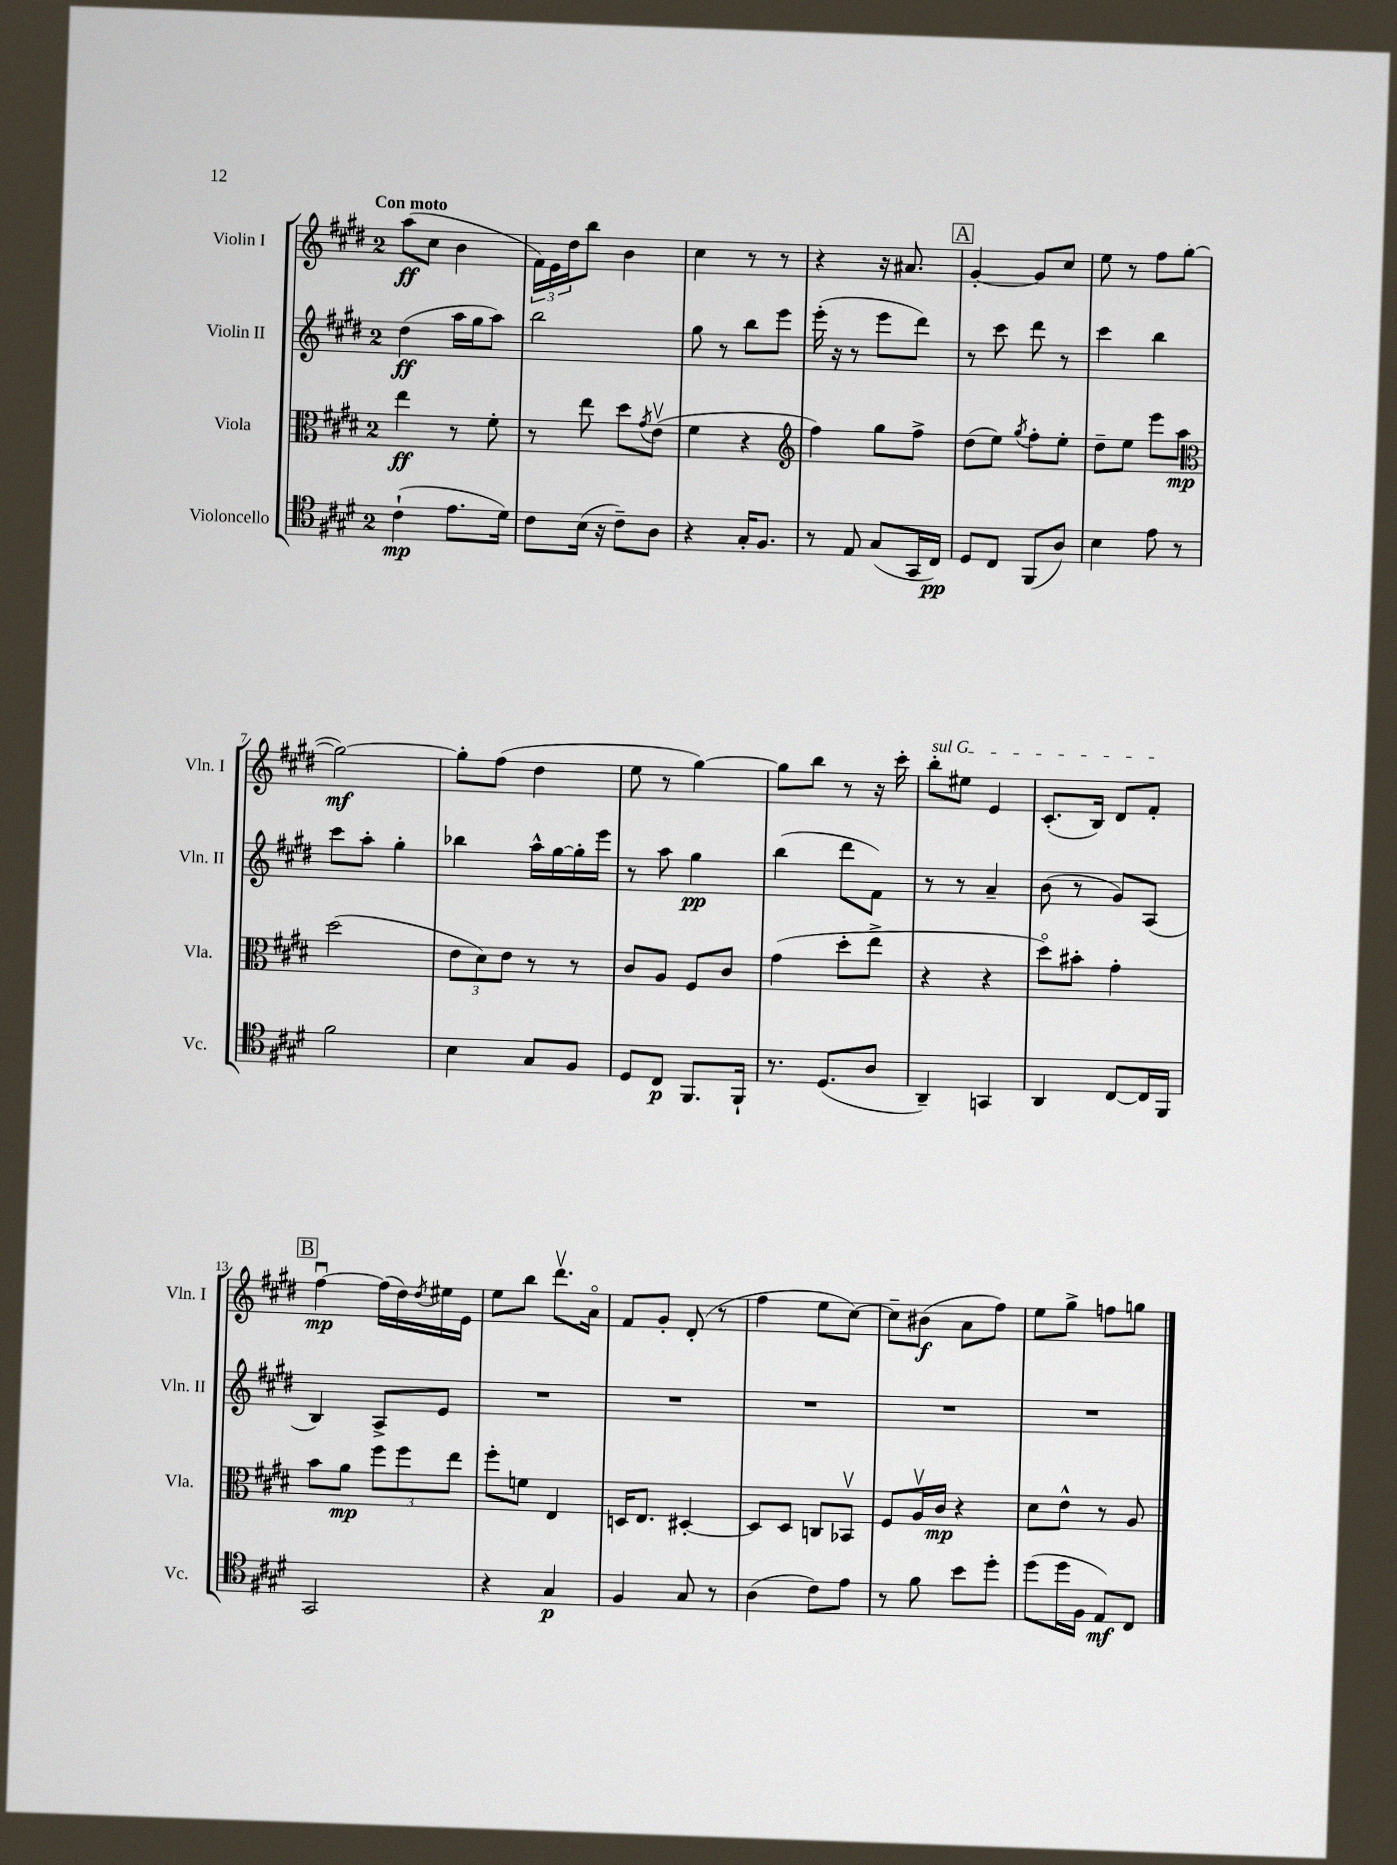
<<
\new StaffGroup <<
\new Staff = "s0" \with { instrumentName = "Violin I" shortInstrumentName = "Vln. I" } {
    \clef treble \key e \major \once \override Staff.TimeSignature.style = #'single-digit \time 2/4 \tempo "Con moto"
    a''8\ff( cis''8 b'4 |
    \tuplet 3/2 { fis'16) e'16 dis''16 } b''8 b'4 |
    cis''4 r8 r8 |
    r4 r16 ais'8. |
    \mark \markup { \box "A" } gis'4~-. gis'8 cis''8 |
    e''8 r8 fis''8 gis''8~( |
    gis''2~\mf) |
    gis''8-. fis''8( dis''4 |
    e''8 r8 gis''4~) |
    gis''8 b''8 r8 r16 cis'''16-. |
    \once \override TextSpanner.bound-details.left.text = \markup { \italic "sul G" } b''8-.\startTextSpan eis''8 e'4 |
    cis'8.-.( b16) dis'8 fis'8-.\stopTextSpan |
    \mark \markup { \box "B" } fis''4~\downbow\mp fis''16( dis''16) \acciaccatura { dis''8 } eis''16 e'16 |
    e''8 b''8 dis'''8.\upbow a'16\flageolet |
    fis'8 gis'8-. dis'8-.( r8 |
    fis''4 e''8 cis''8~) |
    cis''8-- bis'8\f( a'8 fis''8) |
    e''8 gis''8-> f''8 g''8 \bar "|." |
}
\new Staff = "s1" \with { instrumentName = "Violin II" shortInstrumentName = "Vln. II" } {
    \clef treble \key e \major \once \override Staff.TimeSignature.style = #'single-digit \time 2/4
    dis''4\ff( a''16 gis''16 a''8) |
    b''2 |
    gis''8 r8 b''8 e'''8 |
    e'''16-.( r16 r8 e'''8 dis'''8) |
    \mark \markup { \box "A" } r8 cis'''8 dis'''8 r8 |
    cis'''4 b''4 |
    cis'''8 a''8-. gis''4-. |
    bes''4 a''16-^ gis''16~ gis''16-. e'''16 |
    r8 a''8 gis''4\pp |
    b''4( dis'''8 fis'8) |
    r8 r8 a'4-- |
    b'8( r8 gis'8) a8( |
    \mark \markup { \box "B" } b4) a8-> e'8 |
    R2 |
    R2 |
    R2 |
    R2 |
    R2 \bar "|." |
}
\new Staff = "s2" \with { instrumentName = "Viola" shortInstrumentName = "Vla." } {
    \clef alto \key e \major \once \override Staff.TimeSignature.style = #'single-digit \time 2/4
    e''4\ff r8 fis'8-. |
    r8 e''8 dis''8 \acciaccatura { gis'8 } e'8\upbow( |
    fis'4 r4 |
    \clef treble fis''4) gis''8 fis''8-> |
    \mark \markup { \box "A" } dis''8( e''8) \acciaccatura { gis''8 } fis''8-. e''8-. |
    dis''8-- e''8 e'''8 a''8\mp |
    \clef alto dis''2( |
    \tuplet 3/2 { e'8 dis'8) e'8 } r8 r8 |
    cis'8 a8 fis8 cis'8 |
    gis'4( dis''8-. e''8-> |
    r4 r4 |
    dis''8\flageolet) bis'8-. gis'4-. |
    \mark \markup { \box "B" } b'8 a'8\mp \tuplet 3/2 { fis''8 fis''8 e''8 } |
    fis''8-. f'8 e4 |
    d16 e8. dis4~-. |
    dis8 dis8 c8 bes,8\upbow |
    fis8 a16\upbow cis'16\mp r4 |
    dis'8 e'8-^ r8 a8 \bar "|." |
}
\new Staff = "s3" \with { instrumentName = "Violoncello" shortInstrumentName = "Vc." } {
    \clef tenor \key e \major \once \override Staff.TimeSignature.style = #'single-digit \time 2/4
    cis'4-!\mp( e'8. dis'16) |
    cis'8 b16( r16 cis'8--) a8 |
    r4 gis16-. fis8. |
    r8 e8 gis8( gis,16 cis16\pp) |
    \mark \markup { \box "A" } dis8 cis8 fis,8( a8) |
    b4 e'8 r8 |
    fis'2 |
    b4 gis8 fis8 |
    dis8 cis8\p fis,8. fis,16-! |
    r8. dis8.( a8 |
    a,4--) g,4 |
    a,4 cis8~ cis16 fis,16 |
    \mark \markup { \box "B" } gis,2 |
    r4 gis4\p |
    fis4 gis8 r8 |
    a4( cis'8) e'8 |
    r8 fis'8 b'8 dis''8-. |
    dis''8( dis''16 fis16 e8\mf) cis8 \bar "|." |
}
>>
>>
